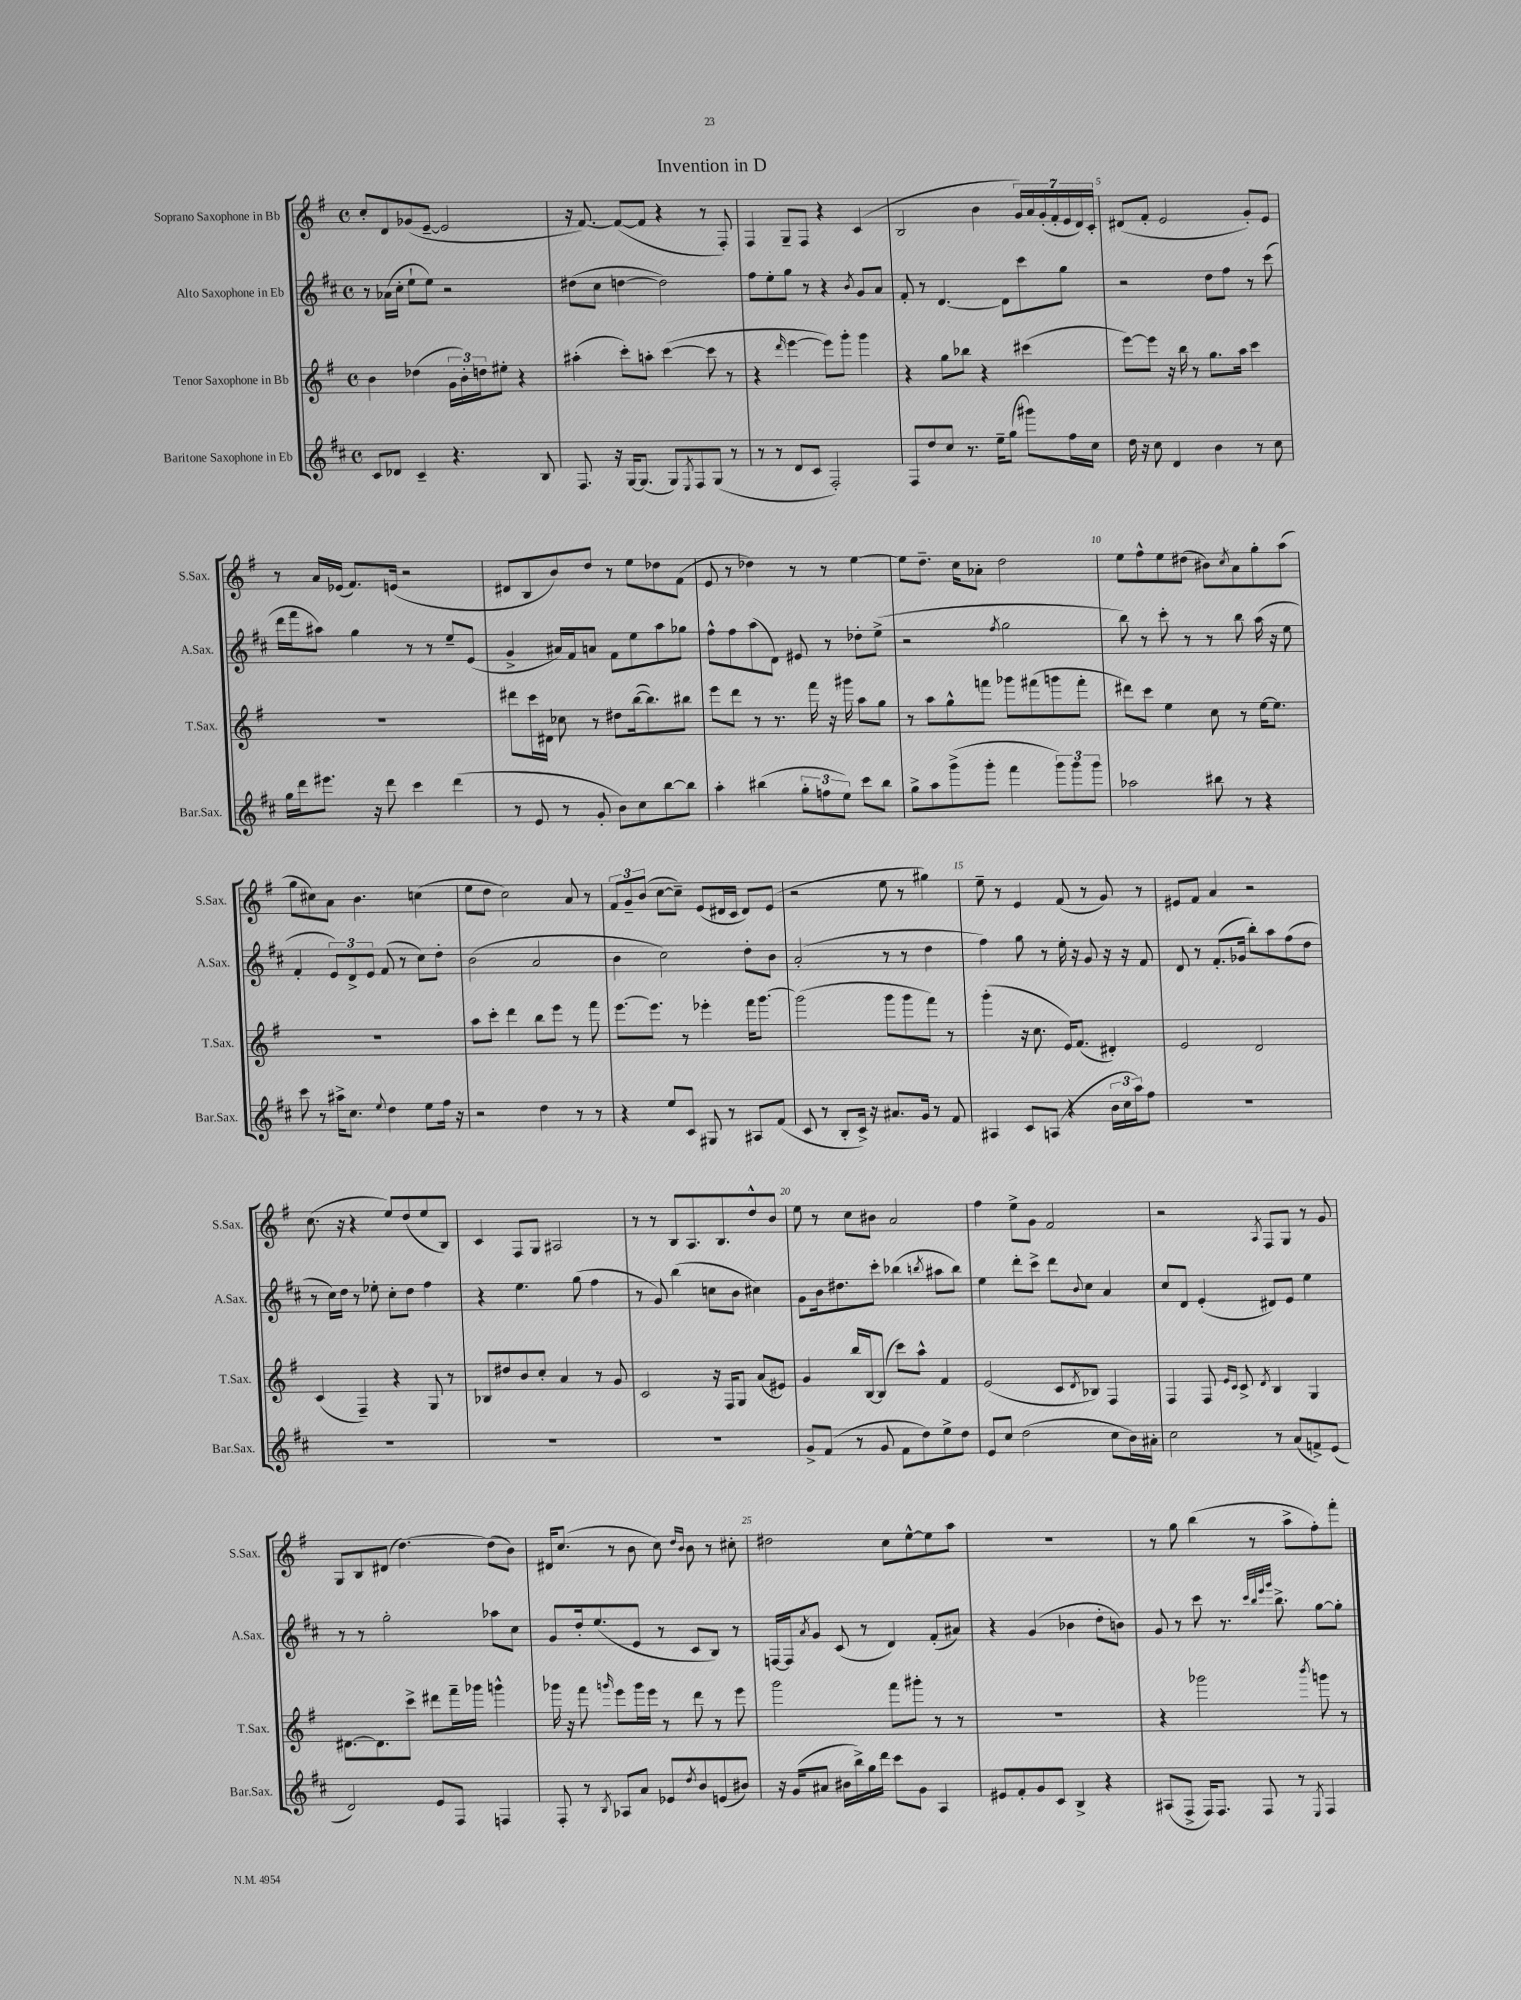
\header { title = "Invention in D" }
<<
\new StaffGroup <<
\new Staff = "s0" \with { instrumentName = "Soprano Saxophone in Bb" shortInstrumentName = "S.Sax." } {
    \clef treble \key g \major \defaultTimeSignature \time 4/4
    c''8-. d'8 ges'8( e'8~-- e'2 |
    r16 fis'8.~) fis'8~( fis'8 r4 r8 fis8-.) |
    fis4 g8-- fis8 r4 c'4( |
    b2 b'4 \tuplet 7/4 { g'16) a'16 g'16-.( fis'16-. e'16 d'16) c'16-. } |
    dis'8( fis'8-. e'2 g'8-.) e'8 |
    r8 a'16 ees'16( fis'8.) e'16( r2 |
    dis'8 b8 b'8) d''8 r8 e''8 des''8 fis'8( |
    e'8 r8 des''4) r8 r8 e''4~ |
    e''8 d''8.-- c''16 aes'8-. d''2 |
    e''8 fis''8-^ e''8 dis''8( bis'8) \acciaccatura { c''8 } a'8 g''8-. a''8( |
    g''8 cis''8) a'8 b'4. c''4( |
    e''8 d''8 c''2) a'8 r8 |
    \tuplet 3/2 { fis'8 g'8-- b'8( } c''8~ c''8--) e'8( dis'16 c'16 dis'8) e'8( |
    r2 e''8 r8 gis''4) |
    e''8-- r8 e'4 fis'8( r8 g'8) r8 |
    eis'8 fis'8 a'4 r2 |
    c''8.( r16 r4 e''8) d''8( e''8 b8) |
    c'4 fis8 g8 ais2 |
    r8 r8 b8 a8. b8. d''8-^ b'8 |
    e''8 r8 c''8 bis'8 a'2 |
    fis''4 e''8-> g'8 fis'2 |
    r2 \acciaccatura { a8 } fis8 g8 r8 g'8 |
    g8 b8 dis'8( d''4.~) d''8( b'8) |
    dis'16 c''8.( r8 b'8 c''8) \grace { d''16 b'16 } b'8 r8 cis''8-. |
    dis''2 c''8 e''8~-^ e''8 a''8 |
    R1 |
    r8 g''8 b''4( r8 a''8-> fis''8-.) fis'''8-. \bar "|." |
}
\new Staff = "s1" \with { instrumentName = "Alto Saxophone in Eb" shortInstrumentName = "A.Sax." } {
    \clef treble \key d \major \defaultTimeSignature \time 4/4
    r8 aes'16( cis''16-. e''8-! e''8) r2 |
    dis''8( cis''8 d''4~ d''2) |
    fis''8 e''8-. g''8 r8 r4 \acciaccatura { b'8 } g'8 a'8 |
    fis'8-. r8 d'4.~ d'8 cis'''8 g''8 |
    r2 d''8 fis''8 r8 cis'''8( |
    d'''16 fis'''16 ais''8) g''4 r8 r8 e''8-- e'8( |
    g'4-> ais'16) fis'16 a'8 fis'8 e''8 a''8 ges''8 |
    fis''8-^ fis''8 a''8( d'8) eis'8 r8 des''8-. e''8->( |
    r2 \acciaccatura { fis''8 } g''2 |
    b''8) r8 cis'''8-. r8 r8 b''8 a''16( r16 e''8 |
    fis'4-. \tuplet 3/2 { e'8) d'8-> e'8 } fis'8( r8 cis''8) d''8-. |
    b'2( a'2 |
    b'4 cis''2) d''8-. b'8 |
    a'2-.( r8 r8 d''4 |
    fis''4) g''8 r8 e''16-. r16 g'8 r16 r16 fis'8 |
    d'8 r8 fis'8.-.( ges'16 b''8-.) a''8 fis''8( d''8 |
    r8 cis''16) d''16 r8 ees''8-. cis''8-. d''8 fis''4 |
    r4 e''4. g''8( fis''4 |
    r8 g'8) b''4( c''8 b'8 cis''4) |
    g'8 b'16 dis''8. cis'''8-. bes''4( \acciaccatura { b''8 } ais''8 b''8) |
    e''4 d'''8-. cis'''8-> d'''8 \appoggiatura { b'8 } cis''8 a'4 |
    cis''8 d'8 e'4-.( dis'8) e'8 e''4 |
    r8 r8 g''2-. aes''8 cis''8 |
    g'8 d''16-. e''8.( e'8 r8 cis'8 b8) r8 |
    f16~ f16 \acciaccatura { a'8 } g'8 cis'8( r8 d'4) fis'8-.( ais'8) |
    r4 g'4( bes'4 d''8-. b'8) |
    g'8 r8 cis'''8 r8. \grace { cis'''32 b''32 e'''32 g'''32 } b''8.-> g''8~ g''8-. \bar "|." |
}
\new Staff = "s2" \with { instrumentName = "Tenor Saxophone in Bb" shortInstrumentName = "T.Sax." } {
    \clef treble \key g \major \defaultTimeSignature \time 4/4
    b'4 des''4( \tuplet 3/2 { g'16 b'16-.) d''16 } eis''8-. r4 |
    ais''4-.( c'''8-.) a''8-. c'''4~( c'''8 r8 |
    r4 \grace { d'''16 } e'''4~ e'''8) g'''8-. g'''4 |
    r4 g''8 bes''8 r4 cis'''4( |
    e'''8~) e'''8 r16 b''16 r8 g''8. a''16 c'''4 |
    R1 |
    dis'''8 c'''16 dis'16 ces''8 r8 dis''8 b''16~( b''8.) bis''8 |
    e'''8 d'''8 r8 r8. fis'''16 r16 gis'''16 a''8 g''8 |
    r8 a''8 g''8-^ f'''8 ges'''8 fis'''8( g'''8 fis'''8-. |
    dis'''8) c'''8 e''4 c''8 r8 e''16~ e''8. |
    R1 |
    a''8 c'''8-. d'''4 b''8 e'''8 r8 fis'''8 |
    e'''8.~ e'''8. r8 ees'''4-. fis'''16 g'''8.~ |
    g'''2( g'''8 g'''8 fis'''8) r8 |
    g'''4-.( r16 c''8. e'16) fis'8.( dis'4-.) |
    e'2 d'2 |
    c'4( fis4--) r4 g8 r8 |
    bes8 dis''8 b'8 c''8-. a'4 r8 g'8 |
    c'2 r16 fis16 g8 a'8( eis'8) |
    g'4 b''16 b16~ b8( c'''8) a''8-^ fis'4 |
    e'2( c'8 \acciaccatura { d'8 } bes8) fis4 |
    fis4 fis8 \grace { e'16 c'16 } c'8-> \acciaccatura { d'8 } b4 g4 |
    dis'8.~ dis'8. c'''8-> dis'''8 fis'''16-- ges'''16 g'''4-^ |
    ges'''16 r16 fis'''8 \grace { g'''16 } e'''8 g'''16 e'''16 r8 d'''8 r8 e'''8 |
    g'''2 fis'''8 gis'''8-. r8 r8 |
    R1 |
    r4 ges'''2 \acciaccatura { b'''8 } g'''8 r8 \bar "|." |
}
\new Staff = "s3" \with { instrumentName = "Baritone Saxophone in Eb" shortInstrumentName = "Bar.Sax." } {
    \clef treble \key d \major \defaultTimeSignature \time 4/4
    cis'8 des'8 cis'4-- r4. b8 |
    fis8. r16 g16~ g8.( g8) \acciaccatura { e8 } fis8 g8( r8 |
    r8 r8 d'8 cis'8 fis2-.) |
    fis8 d''8 cis''8 r8. e''16-- g''8( gis'''8) fis''16 cis''16 |
    d''16 r16 cis''8 d'4 b'4 r8 cis''8 |
    g''16 d'''16 eis'''8. r16 d'''8 cis'''4 d'''4( |
    r8 e'8 r8 g'8-. b'8) cis''8 b''8~ b''8 |
    a''4-. bis''4( \tuplet 3/2 { g''8-. f''8 e''8) } cis'''8 bis''8 |
    g''8-> a''8 g'''8->( g'''8-. fis'''4 \tuplet 3/2 { g'''8) g'''8 g'''8 } |
    aes''2 bis''8 r8 r4 |
    cis'''8 r8 ais''16-> cis''8. \appoggiatura { e''8 } d''4 e''8 fis''16 r16 |
    r2 d''4 r8 r8 |
    r4 e''8 cis'8 gis8 r8 ais8 fis'8( |
    cis'8 r8 b8-. cis'16->) r16 ais'8. g'16 r8 fis'8 |
    ais4 cis'8 a8( r4 \tuplet 3/2 { b'16 cis''16 a''16) } fis''8 |
    R1 |
    R1 |
    R1 |
    R1 |
    g'8-> fis'8( r8 g'8 fis'8 d''8) e''8-> d''8 |
    e'8 cis''8 d''2( cis''8 b'16) ais'16-. |
    cis''2 r8 a'8( f'8->) e'8( |
    d'2) e'8 fis8 f4 |
    fis8-. r8 \acciaccatura { b8 } aes8 a'8 ees'8 \acciaccatura { d''8 } b'8 e'8( bis'8) |
    r16 g'16( ais'8 bis'16 b''16->) g''16 d'''16 cis'''8 g'8 a4 |
    eis'8 fis'8-. g'8 cis'8 b4-> r4 |
    ais8( fis8-> fis16) fis8. fis8 r8 \acciaccatura { e8 } fis4 \bar "|." |
}
>>
>>
\layout { \context { \Score \override BarNumber.break-visibility = ##(#f #t #t) barNumberVisibility = #(every-nth-bar-number-visible 5) } }
